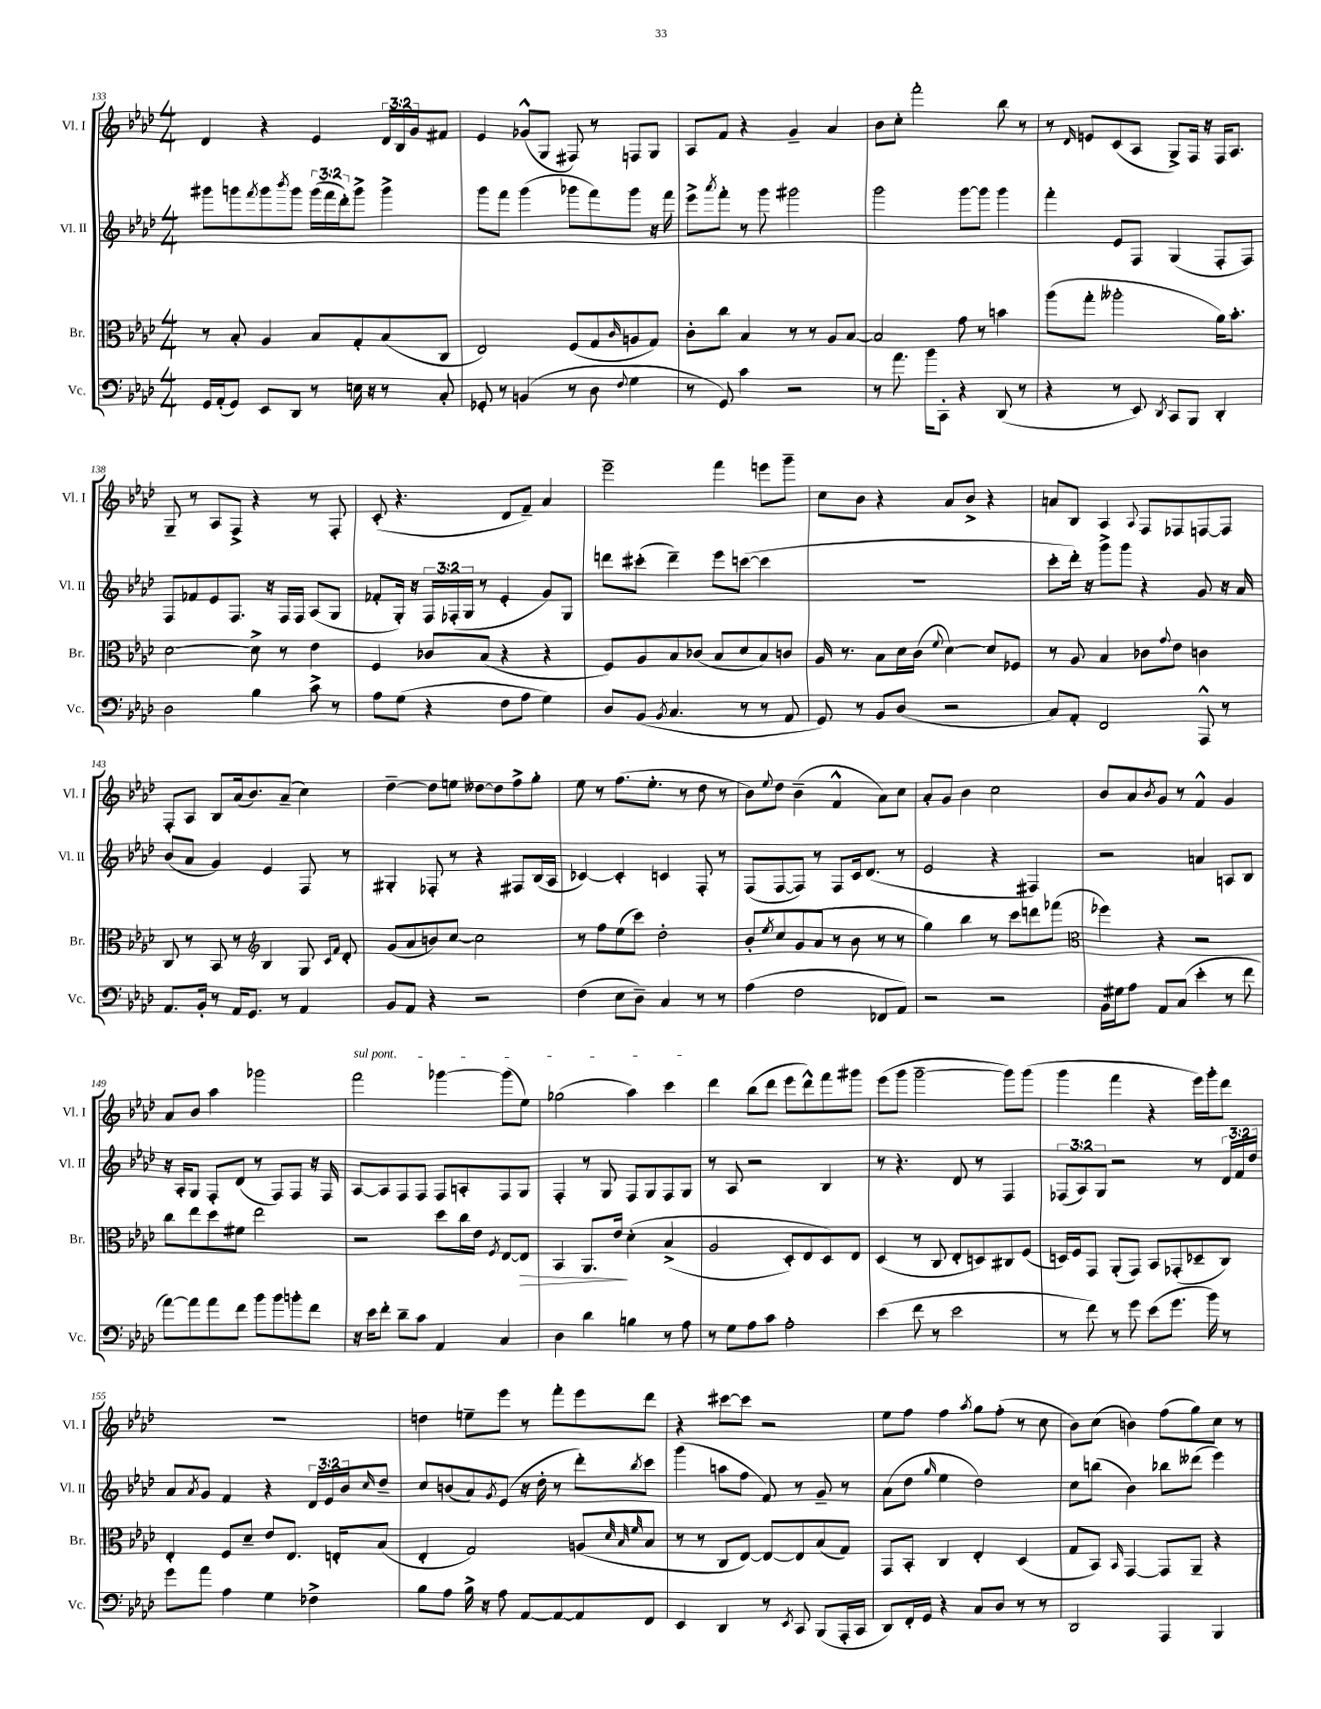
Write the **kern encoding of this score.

**kern	**kern	**kern	**kern
*staff4	*staff3	*staff2	*staff1
*clefF4	*clefC3	*clefG2	*clefG2
*k[b-e-a-d-]	*k[b-e-a-d-]	*k[b-e-a-d-]	*k[b-e-a-d-]
*M4/4	*M4/4	*M4/4	*M4/4
16GG	8r	8ggg#	4d-
(16AA-'	.	.	.
8GG)	8B-'	8ggg	.
.	.	8qfff	.
8EE-	4A-	8ggg	4r
.	.	8qbbb-	.
8DD-	.	8ggg	.
8r	8B-	(24ggg	4e-
.	.	24fff	.
.	.	24ddd-')	.
16E	8G'	8ggg^	.
16r	.	.	.
8r	(8B-	4ggg^	24d-
.	.	.	24B-
.	.	.	24g
8C'	8C	.	8f#
=	=	=	=
8GG-'	2E-)	8ggg	4e-
8r	.	8fff	.
(4BB	.	(4ggg	(8g-^^
.	.	.	8G
8r	(8F	8ggg-	8F#)
8D-	8G	8fff)	8r
8qqF	16qqc	.	.
4G	8A	8ggg-	8F
.	8G)	16r	8G
.	.	16fff	.
=	=	=	=
8r	8c'	8eee-^	8A-
.	.	8qaaa-	.
8GG)	8cc	8fff'	8f
4c	4B-	8r	4r
.	.	8ggg	.
2r	8r	2ggg#	4g~
.	8r	.	.
.	8A-	.	4a-
.	[8B-	.	.
=	=	=	=
8r	2B-]	2ggg	8b-
8.a-	.	.	8cc'
.	.	.	2fff'
16b-	.	.	.
8CC'	.	.	.
4r	8g	[8ggg	.
.	8r	8ggg]	.
(8DD-	4b	4ggg	8bb-
8r	.	.	8r
=	=	=	=
4r	(8aa-	4fff'	8r
.	.	.	16qqd-
.	8gg'	.	8e
8r	2aa--'	8e-	(8c
8EE-)	.	8F	8A-
8qDD-	.	.	.
8CC	.	(4G	8G^)
8BBB-	.	.	16F
.	.	.	16r
4DD-'	16a-)	8F'	16F
.	8.b-'	.	8.A-
.	.	8F)	.
=	=	=	=
2D-	[2d-	8F	8G~
.	.	8f-	8r
.	.	8e-	8A-
.	.	8.F	8F^
4B-	8d-^]	.	4r
.	.	16r	.
.	8r	16F	.
.	.	16F	.
8c^	4e-	(8A-	8r
8r	.	8G	8F'
=	=	=	=
8A-	4F	8f-'	(8c'
(8G	.	16G')	4.r
.	.	16r	.
4r	8c-	24F	.
.	.	(24F-'	.
.	.	24G	.
.	(8B-	8r	.
8F	4r	4e-'	8d-
8A-	.	.	8f~)
4G)	4r	8g)	4a-
.	.	8G	.
=	=	=	=
8D-	8F)	8ddd	2eee-~
(8BB-	8A-	(8ccc#'	.
8qBB-	.	.	.
4.C	8B-	4ddd~)	.
.	(8c-	.	.
.	8B-	8eee-	4fff
8r	8d-	([8ccc	.
8r	8B-)	4ccc]	8eee
8AA-	8c	.	8ggg~
=	=	=	=
8GG)	16A-	1r	8cc
.	8.r	.	.
8r	.	.	8b-
8BB-	8B-	.	4r
(8D-	16d-	.	.
.	(16c	.	.
.	8qqf	.	.
2r	[4d-)	.	8a-
.	.	.	8b-^
.	8d-]	.	4r
.	8F-	.	.
=	=	=	=
8C)	8r	8ccc'	8a
8AA-'	8A-	16ddd-')	8B-
.	.	16r	.
2FF	4B-	8ggg^	4A-
.	.	8ggg	.
.	.	.	8qqA-
.	8c-	4r	8F
.	8qqg	.	.
.	8e-	.	8F-
8AAA-^^	4c	8g	[8F
8r	.	16r	8F]
.	.	16a-	.
=	=	=	=
8.AA-	8C	(8b-	8F'
.	8r	8a-	8A-
16BB-'	.	.	.
8r	8BB-	4g)	8B-
16AA-	8r	.	(16a-
8.GG	.	.	8.b-)
*	*clefG2	*	*
.	4B-	4e-	.
8r	.	.	(8a-~
4AA-	8G	8F	4cc)
.	16qqc	.	.
.	16qqf	.	.
.	8d-'	8r	.
=	=	=	=
8BB-	(8g	4G#'	[4dd-~
8AA-	8a-	.	.
4r	8b)	8F-'	8dd-]
.	[8cc	8r	8ee
2r	2cc]	4r	[8dd--
.	.	.	8dd--]
.	.	8F#	8ff^
.	.	(16B-	8gg'
.	.	16A-	.
=	=	=	=
(4F	8r	[4c-)	8ee-
.	8ff	.	8r
8E-	(8ee-	4c-']	(8.ff
8D-~)	8ccc)	.	.
.	.	.	8.ee-'
4C	2dd-'	4c	.
.	.	.	8r
8r	.	8F'	8dd-
8r	.	8r	8r
=	=	=	=
(4A-	8b-'	(8F	8b-)
.	8qee-	.	8qqee-
.	8cc	[8F	8dd-
2F	(8g	8F])	(4b-~
.	8a-	8r	.
.	8r	8F	4f^^
.	8b-	16c	.
.	.	(8.d-	.
8FF-	8r	.	8a-)
8AA-)	8r	8r	8cc
=	=	=	=
2r	4gg)	2e-	8a-'
.	.	.	8g
.	4bb-	.	4b-
2r	8r	4r	2cc
.	8ccc	.	.
.	8ddd	4F#)	.
.	(8fff-	.	.
=	=	=	=
*	*clefC3	*	*
16BB-	4ff-)	2r	8b-
16G#	.	.	.
8A-	.	.	8a-
.	.	.	8qb-
8AA-	4r	.	8g
(8C	.	.	8r
4e-'	2r	4a	4f^^
8r	.	8A	4g
8f	.	8B-	.
=	=	=	=
[8a-)	8cc	16r	8a-
.	.	16A-'	.
8a-]	8ee-	8G	8b-
8a-	8dd-	8F'	4aa-
8f	8f#	(8d-	.
8b-	2ee-	8r	2ggg-
8b-	.	8F)	.
8b'	.	8F	.
8f	.	16r	.
.	.	16F	.
=	=	=	=
16r	2r	[8A-	2fff
16e-	.	.	.
8f'	.	8A-]	.
8d-~	.	8F	.
8c	.	8F	.
4AA-	8dd-	8F	[4ggg-
.	16cc	8A'	.
.	16e-	.	.
.	8qF	.	.
4C	[8E-	8F	(8ggg-]
.	8E-]	8G	8ee-)
=	=	=	=
4D-	4BB-	4F'	(2gg-
4d-	8.AA-	8r	.
.	.	8G	.
.	16e-	.	.
4B	&(4d-'	8F	4aa-)
.	.	8G	.
8r	(4B-^	8F	4ccc
8A-	.	8G	.
=	=	=	=
8r	2A-	8r	4ddd-
8G	.	8A-	.
8A-	.	2r	(8bb-
8c	.	.	8ddd-
2A-'	8D-')	.	8eee-
.	8E-	.	8ddd-^^)
.	8D-&)	4B-	8fff
.	8E-	.	8ggg#
=	=	=	=
(4e-	(4D-	8r	(8eee-
.	.	4.r	8ggg
8f	8r	.	[2ggg~
8r	8C	.	.
2e-	8E-'	8d-	.
.	8D)	8r	.
.	8C#	4F	8ggg])
.	(8F	.	(8ggg
=	=	=	=
8r	16D)	(12F-	4ggg
.	16F	.	.
.	.	12A-)	.
8f)	8GG	.	.
.	.	12G	.
8r	(8AA-'	2r	4fff
8g	8GG)	.	.
(8e-	8BB-	.	4r
8.g	(8GG-'	.	.
.	8D-~	8r	16eee-)
16b-)	.	.	16ggg'
8r	8C)	24d-	8ddd-
.	.	24f	.
.	.	24dd-	.
=	=	=	=
8g	4E-'	8a-	1r
.	.	8qa-	.
8a-	.	8g	.
4A-	8F	4f	.
.	8d-~	.	.
4G	8e-	4r	.
.	8.E-	.	.
4F-^	.	24d-	.
.	.	24e-	.
.	16E'	.	.
.	.	24b-	.
.	.	16qqcc	.
.	(8B-	8dd-~	.
=	=	=	=
8B-	4E-'	8cc	4dd
8A-	.	(8b	.
16B-^	2G)	8a-)	8ee~
16r	.	.	.
.	.	8qg	.
8A-	.	(8e-	8eee-
[8AA-	.	16r	8r
.	.	16dd-'	.
8AA-_	.	8r	8fff'
8AA-]	(8A	8ddd-')	8eee-
.	32qqd-	.	.
.	32qqB-	.	.
.	32qqf	8qbb-	.
8FF	8B-	8ccc	8ddd-
=	=	=	=
4EE-	8r	(4ggg	4r
.	8r	.	.
4DD-	8C	8aa	[8ccc#
.	[8E-)	8ff	8ccc#]
8r	8E-_	8f)	2r
8qEE-	.	.	.
8CC	8E-]	8r	.
(8BBB-	(8B-	8g~	.
16AAA-'	8G)	8r	.
16CC	.	.	.
=	=	=	=
8DD-)	8GG	(8a-	8ee-
16FF'	8BB-'	8dd-	8ff
16GG	.	.	.
.	.	16qqgg	.
4r	4C	4ee-	4ff
.	.	.	8qaa-
8C	4E-'	2dd-)	8gg
8D-	.	.	(8ff'
8r	(4D-	.	8r
8r	.	.	8cc
=	=	=	=
2DD-	8G	8cc	8b-)
.	8BB-)	(8bb	(8cc
.	16qqBB-	.	.
.	[4GG	4b-)	4b)
4AAA-	8GG]	8bb-	(8ff
.	8AA-~	(8ddd--	8gg)
4BBB-	4r	4eee-)	8cc
.	.	.	8r
==	==	==	==
*-	*-	*-	*-
